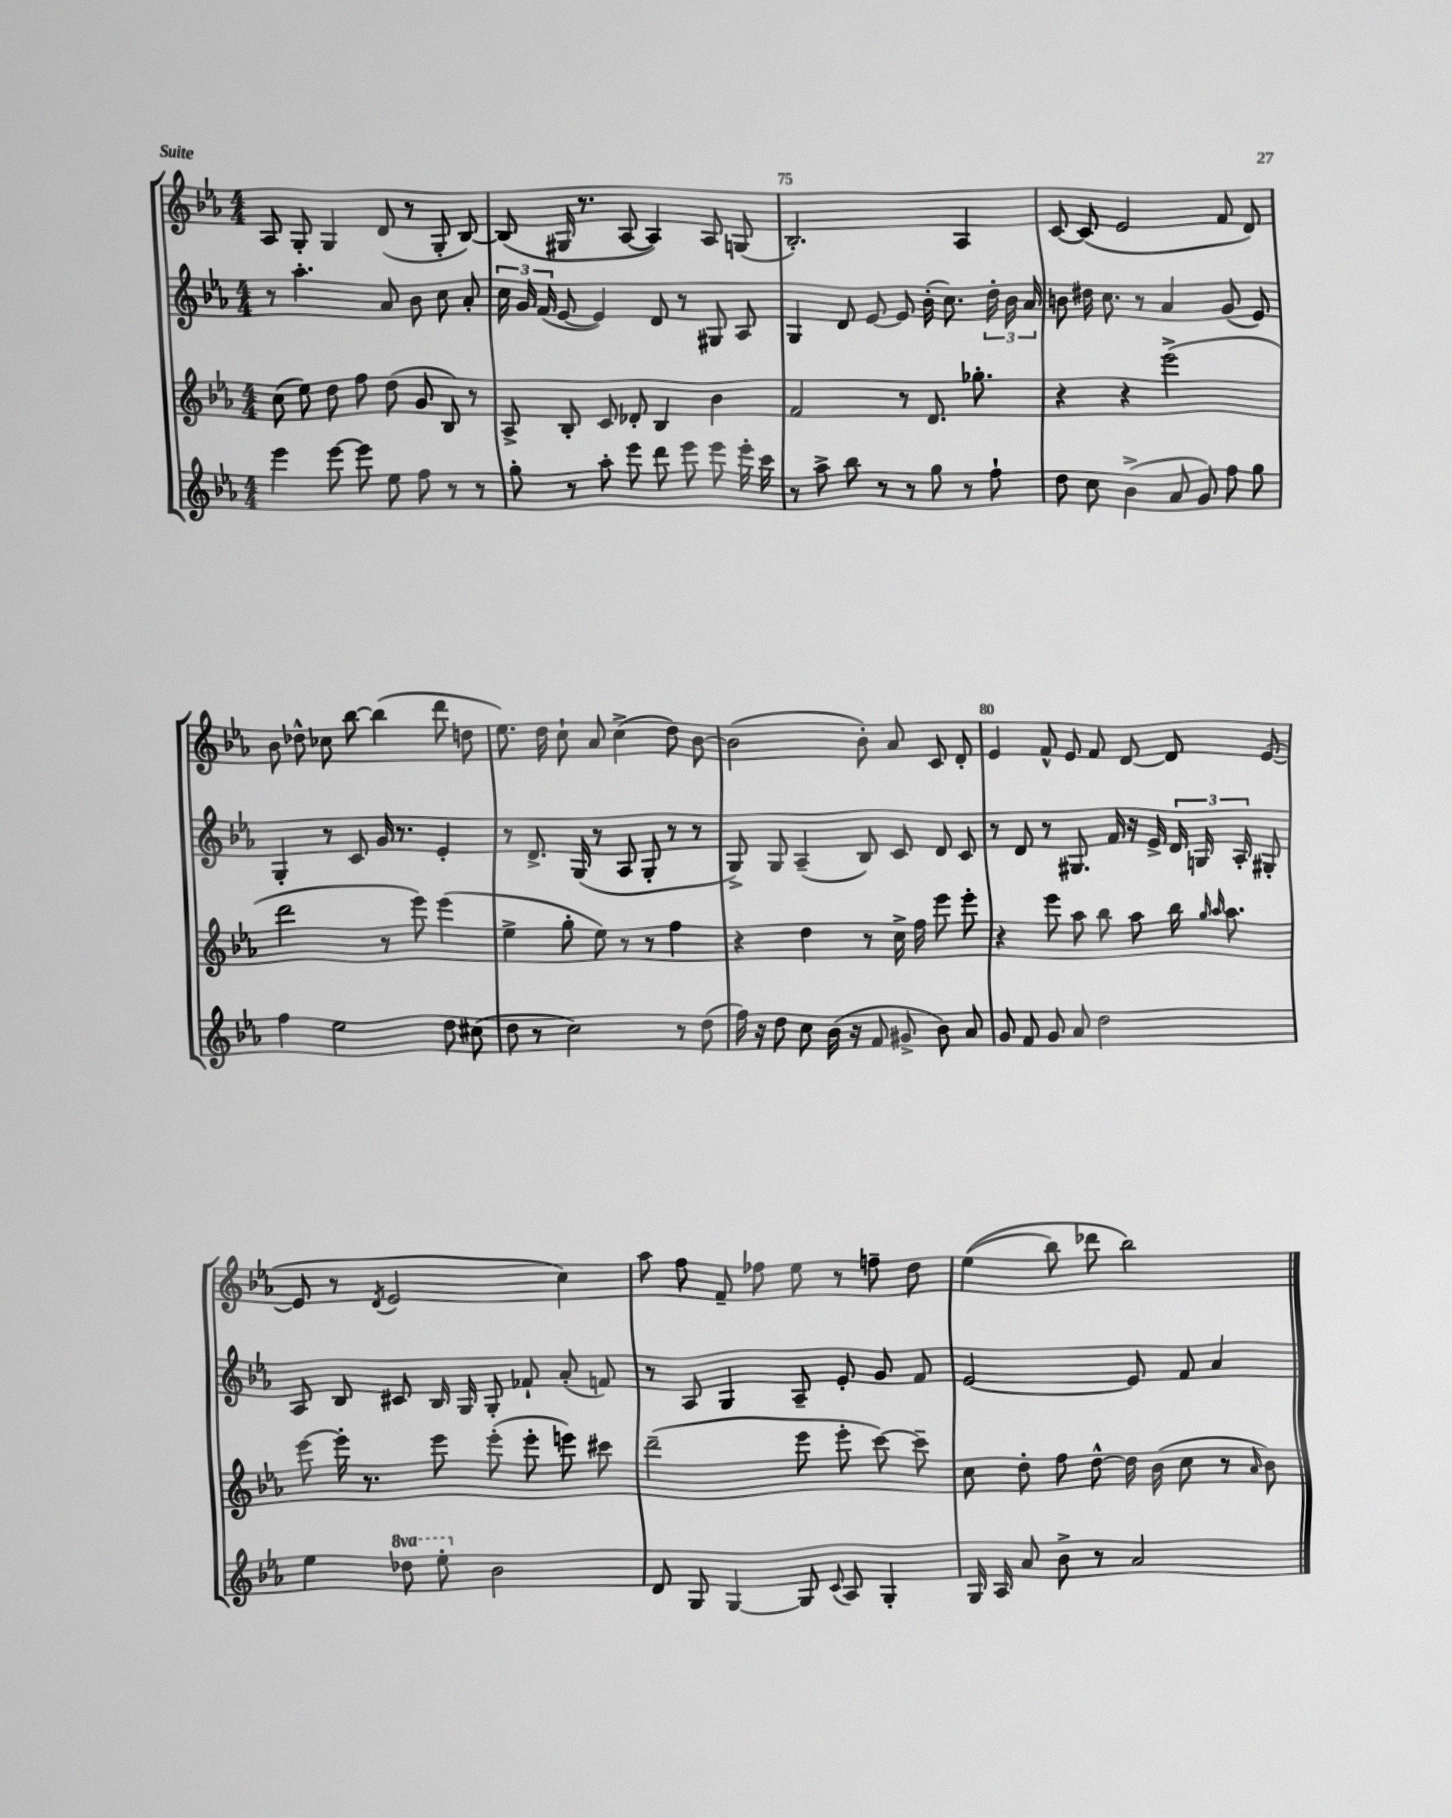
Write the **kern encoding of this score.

**kern	**kern	**kern	**kern
*part4	*part3	*part2	*part1
*staff4	*staff3	*staff2	*staff1
*clefG2	*clefG2	*clefG2	*clefG2
*k[b-e-a-]	*k[b-e-a-]	*k[b-e-a-]	*k[b-e-a-]
*M4/4	*M4/4	*M4/4	*M4/4
=73	=73	=73	=73
4eee-\	(8cc\	8r	8A-/
.	8ee-\)	4.aa-'\	8G'/
[8eee-\	8dd\	.	4G/
8eee-\]	8ff\	.	.
8ee-\	(8dd\	8a-/	(8d/
8ff\	8g/	8b-\	8r
8r	8B-/)	8cc\	8G'/
8r	8r	8a-'/	[8B-/)
=74	=74	=74	=74
8gg'\	8A-^/	24cc\	(8B-/]
.	.	24g/	.
.	.	(24f/	.
8r	8B-'/	[8e-/	16G#X/
.	.	.	8.r
8aa-'\	8c/	4e-/])	.
8eee-\	8d-X'/	.	[8A-/
8ddd\	4B-/	8d/	4A-/])
8eee-\	.	8r	.
8eee-\	4b-\	8G#X/	8A-/
16eee-'\	.	8A-/	(8Gn/
16ccc\	.	.	.
=75	=75	=75	=75
8r	2f/	4G/	2.B-'/)
8aa-^\	.	.	.
8bb-\	.	8d/	.
8r	.	[8e-/	.
8r	8r	8e-/]	.
8gg\	8.d/	(16b-'\	.
.	.	8.cc\)	.
8r	.	.	4A-/
.	8.gg-X'\	.	.
8ff`\	.	24dd'\	.
.	.	24b-\	.
.	.	24a-/	.
=76	=76	=76	=76
8dd\	4r	8bn\	[8c/
8cc\	.	16dd#X\	(8c/]
.	.	8.cc\	.
(4b-^\	4r	.	2e-/
.	.	8r	.
8a-/	(2eee-^\	4a-/	.
8g/)	.	.	.
8ff\	.	(8g/	8f/
8gg\	.	8e-/)	8d/)
!!LO:LB:g=z
=77	=77	=77	=77
4ff\	2ddd\	4G'/	8b-\
.	.	.	8dd-X^^\
2ee-\	.	8r	8cc-X\
.	.	8c/	[8bb-\
.	8r	16g/	(4bb-\]
.	.	8.r	.
.	8eee-\)	.	.
8dd\	(4eee-\	4e-'/	8ddd\
(8cc#X\	.	.	8ddn\
=78	=78	=78	=78
8dd\	4ee-^\	8r	8.ee-\)
8r	.	8.d^/	.
.	.	.	16dd\
2cc\)	8gg'\	.	8cc`\
.	.	(16G/	.
.	8ee-\)	8r	8a-/
.	8r	8A-/	(4cc^\
.	8r	8G'/	.
8r	4ff\	8r	8dd\)
(8dd\	.	8r	[8b-\
=79	=79	=79	=79
16ff\)	4r	8G^/)	(2b-\]
16r	.	.	.
8dd\	.	8G/	.
8cc\	4dd\	(4A-~/	.
(16b-\	.	.	.
16r	.	.	.
8f/	8r	8B-/)	8b-'\)
8g#X^/	16cc^\	8c/	8a-/
.	16ff\	.	.
8b-\)	8eee-\	8d/	8c/
8a-/	8eee-'\	8c/	8d'/
=80	=80	=80	=80
8g/	4r	8r	4e-/
8f/	.	8d/	.
8g/	8eee-\	8r	8f^^/
8a-/	8aa-\	8.G#X/	8e-/
2dd\	8bb-\	.	8f/
.	.	16f/	.
.	8aa-\	16r	[8d/
.	.	16e-^/	.
.	16bb-\	24d/	8d/]
.	.	24Gn/	.
.	16qqgg/	.	.
.	16qqaa-/	.	.
.	8.aa-\	.	.
.	.	24A-'/	.
.	.	8G#X'/	([8e-/
!!LO:LB:g=z
=81	=81	=81	=81
4ee-\	[8eee-\	8A-/	8e-/]
.	16eee-'\]	8B-/	8r
.	8.r	.	.
.	.	.	8qd/
*8va	*	*	*
8ddd-X\	.	8c#X/	2e-/
8eee-'\	8eee-\	16B-/	.
.	.	16G/	.
*X8va	*	*	*
2b-\	(8eee-'\	8G'/	.
.	8eee-'\	8f-X`/	.
.	8eeen\)	(8a-'/	4cc\)
.	8ccc#X\	8fn/)	.
=82	=82	=82	=82
8d/	(2ddd~\	8r	8aa-\
8G/	.	8A-/	8ff\
[4G/	.	4G/	8f~/
.	.	.	8ff-X\
8G/]	8eee-\	8A-~/	8ee-\
8qqc/	.	.	.
8A-/	8eee-'\	8e-'/	8r
4G'/	[8ccc\)	8g/	8ffn~\
.	8ccc~\]	8f/	8dd\
=83	=83	=83	=83
16G/	8cc\	[2e-/	((4ee-\
16A-/	.	.	.
8a-/	8dd'\	.	.
8b-^\	8ff\	.	8bb-\)
8r	[8dd^^\	.	8ddd-X\
2a-/	16dd\]	8e-/]	2bb-\)
.	(16b-\	.	.
.	8cc\	8f/	.
.	8r	4a-/	.
.	16qqa-/	.	.
.	8b-\)	.	.
==	==	==	==
*-	*-	*-	*-
